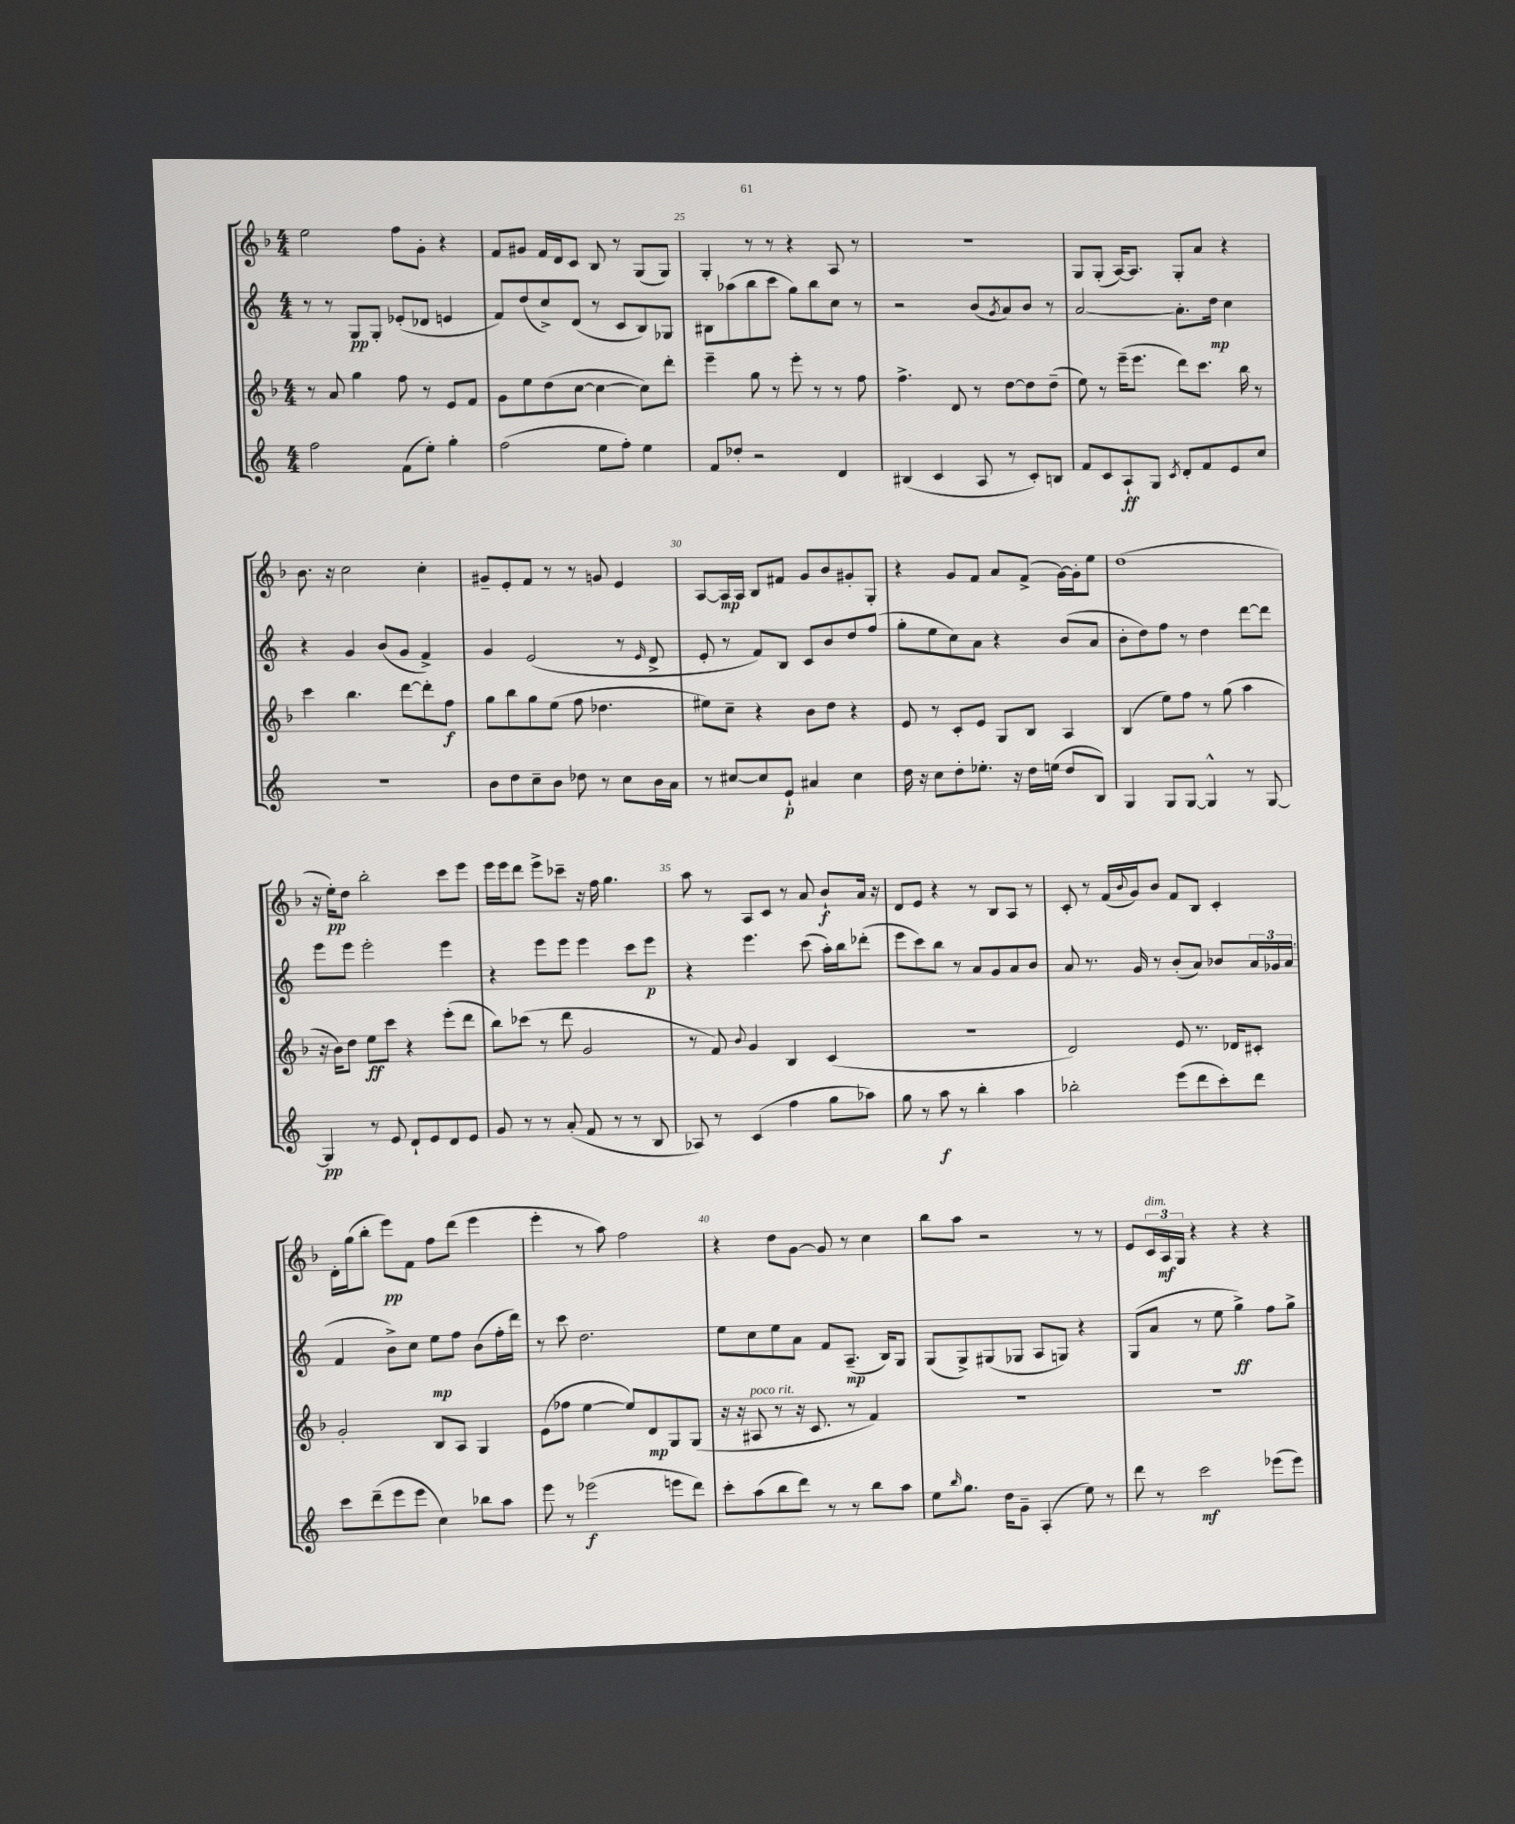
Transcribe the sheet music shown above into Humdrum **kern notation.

**kern	**dynam	**kern	**dynam	**kern	**dynam	**kern	**dynam
*part4	*part4	*part3	*part3	*part2	*part2	*part1	*part1
*staff4	*staff4	*staff3	*staff3	*staff2	*staff2	*staff1	*staff1
*clefG2	*	*clefG2	*	*clefG2	*	*clefG2	*
*k[]	*	*k[b-]	*	*k[]	*	*k[b-]	*
*M4/4	*	*M4/4	*	*M4/4	*	*M4/4	*
=23	=23	=23	=23	=23	=23	=23	=23
2ff\	.	8r	.	8r	.	2ee\	.
.	.	8a/	.	8r	.	.	.
.	.	4gg\	.	8G/L	pp	.	.
.	.	.	.	8G'/J	.	.	.
(8f\L	.	8ff\	.	(8e-X'/L	.	8ff\L	.
8ee'\J)	.	8r	.	8d-X/J	.	8g'\J	.
4gg'\	.	8e/L	.	4en/	.	4r	.
.	.	8f/J	.	.	.	.	.
=24	=24	=24	=24	=24	=24	=24	=24
(2ff\	.	8g\L	.	8f/L)	.	8f/L	.
.	.	8ee\	.	(8dd/	.	8g#X/J	.
.	.	(8dd\	.	8cc^/)	.	16f/LL	.
.	.	.	.	.	.	16d/J	.
.	.	[8cc\J	.	(8d/J	.	8c/J	.
8ee\L	.	4cc\_	.	8r	.	8B-/	.
8ff'\J)	.	.	.	8c/L	.	8r	.
4ee\	.	8cc\L])	.	8B/)	.	(8G/L	.
.	.	8ddd'\J	.	8G-X/J	.	8G/J)	.
=25	=25	=25	=25	=25	=25	=25	=25
8f/L	.	4eee~\	.	8B#X\L	.	4G'/	.
8dd-X'/J	.	.	.	(8aa-X\	.	.	.
2r	.	8gg\	.	8bb\	.	8r	.
.	.	8r	.	8ccc\J	.	8r	.
.	.	8eee'\	.	8gg\L)	.	4r	.
.	.	8r	.	8bb\	.	.	.
4d/	.	8r	.	8cc\J	.	8A/	.
.	.	8ff\	.	8r	.	8r	.
=26	=26	=26	=26	=26	=26	=26	=26
(4B#X/	.	4.ff^\	.	2r	.	1r	.
4c/	.	.	.	.	.	.	.
.	.	8d/	.	.	.	.	.
8A/	.	8r	.	(8b/L	.	.	.
.	.	.	.	8qg/	.	.	.
8r	.	[8dd\L	.	8a/)	.	.	.
8c'/L)	.	8dd\]	.	8b/J	.	.	.
8Bn/J	.	(8dd~\J	.	8r	.	.	.
=27	=27	=27	=27	=27	=27	=27	=27
8f/L	.	8ee\)	.	[2a/	.	8G/L	.
8c/	.	8r	.	.	.	(8G'/J	.
8A`/	ff	(16eee~\KL	.	.	.	[16A/KL)	.
.	.	8.eee\J	.	.	.	8.A/J]	.
8G/J	.	.	.	.	.	.	.
8qc/	.	.	.	.	.	.	.
8d'/L	.	8ddd\L)	.	8.a'\L]	.	8G'/L	.
8f/	.	8.ccc\J	.	.	.	8a/J	.
.	.	.	.	16dd\Jk	mp	.	.
8e/	.	.	.	4cc\	.	4r	.
.	.	16bb-\	.	.	.	.	.
8cc/J	.	8r	.	.	.	.	.
!!LO:LB:g=z
=28	=28	=28	=28	=28	=28	=28	=28
1r	.	4ccc\	.	4r	.	8.b-\	.
.	.	.	.	.	.	16r	.
.	.	4.bb-\	.	4g/	.	2cc\	.
.	.	.	.	(8b/L	.	.	.
.	.	[8ddd\L	.	8g/J	.	.	.
.	.	8ddd'\]	.	4f^/)	.	4cc'\	.
.	.	8ff\J	f	.	.	.	.
=29	=29	=29	=29	=29	=29	=29	=29
8b\L	.	8gg\L	.	4g/	.	8g#X~/L	.
8dd\	.	8bb-\	.	.	.	8e'/	.
8cc~\	.	8gg\	.	(2e/	.	8f/J	.
8b\J	.	(8ee\J	.	.	.	8r	.
8dd-X\	.	8ff\	.	.	.	8r	.
8r	.	4.dd-X\	.	.	.	8gn/	.
8cc\L	.	.	.	8r	.	4e/	.
.	.	.	.	16qqe/	.	.	.
16b\L	.	.	.	8d^/	.	.	.
16a\JJ	.	.	.	.	.	.	.
=30	=30	=30	=30	=30	=30	=30	=30
8r	.	8ee#X\L)	.	8e'/	.	[8A/L	.
[8cc#X/L	.	8cc~\J	.	8r	.	16A/L]	mp
.	.	.	.	.	.	16A/JJ	.
8cc#/]	.	4r	.	8f/L)	.	8B-/L	.
8e`/J	p	.	.	8B/J	.	8f#X/J	.
4a#X/	.	8b-\L	.	8c/L	.	8g/L	.
.	.	8dd\J	.	8b/	.	8b-/	.
4cc#\	.	4r	.	8dd/	.	8g#X'/	.
.	.	.	.	(8ff/J	.	8G'/J	.
=31	=31	=31	=31	=31	=31	=31	=31
16dd\	.	8e/	.	8gg'\L	.	4r	.
16r	.	.	.	.	.	.	.
8cc\L	.	8r	.	8ee\	.	.	.
8dd'\	.	8c'/L	.	8cc\)	.	8g/L	.
8.ee-X'\J	.	8e/J	.	8a\J	.	8f/J	.
.	.	8G/L	.	4r	.	8a/L	.
16r	.	.	.	.	.	.	.
16dd\LL	.	8B-/J	.	.	.	(8f^/J	.
(16een\JJ	.	.	.	.	.	.	.
8dd/L	.	4A/	.	(8b/L	.	[16g\LL)	.
.	.	.	.	.	.	16g'\J]	.
8B/J)	.	.	.	8a/J	.	8ee\J	.
=32	=32	=32	=32	=32	=32	=32	=32
4G/	.	(4B-/	.	8b'\L	.	(1dd	.
.	.	.	.	8dd\)	.	.	.
8G/L	.	8ee\L)	.	8ff\J	.	.	.
[8G/J	.	8ff\J	.	8r	.	.	.
4G^^/]	.	8r	.	4dd\	.	.	.
.	.	(8gg\	.	.	.	.	.
8r	.	4aa\	.	[8ddd\L	.	.	.
[8G/	.	.	.	8ddd\J]	.	.	.
!!LO:LB:g=z
=33	=33	=33	=33	=33	=33	=33	=33
4G/]	pp	16r	.	8eee\L	.	16r	.
.	.	16b-\KL)	.	.	.	16ee'\KL)	pp
.	.	8dd\J	.	8eee\J	.	8dd\J	.
8r	.	8ee\L	ff	2eee'\	.	2bb-'\	.
8e/	.	8ccc\J	.	.	.	.	.
8d`/L	.	4r	.	.	.	.	.
8e/	.	.	.	.	.	.	.
8d/	.	(8eee'\L	.	4eee\	.	8ccc\L	.
8e/J	.	8ddd\J	.	.	.	8eee\J	.
=34	=34	=34	=34	=34	=34	=34	=34
8g/	.	8bb-\L)	.	4r	.	16eee\LL	.
.	.	.	.	.	.	16eee\J	.
8r	.	(8ccc-X\J	.	.	.	8ddd\J	.
8r	.	8r	.	8eee\L	.	8eee^\L	.
(8a'/	.	8ddd\	.	8eee\J	.	8ccc-X~\J	.
8f/	.	2g/	.	4eee\	.	16r	.
.	.	.	.	.	.	16ff\	.
8r	.	.	.	.	.	4.gg\	.
8r	.	.	.	8ccc\L	.	.	.
8B/	.	.	.	8eee\J	p	.	.
=35	=35	=35	=35	=35	=35	=35	=35
8A-X/)	.	8r	.	4r	.	8aa\	.
8r	.	8f/)	.	.	.	8r	.
.	.	8qqb-/	.	.	.	.	.
(4c/	.	4g/	.	4.eee\	.	8A/L	.
.	.	.	.	.	.	8c/J	.
4ff\	.	4B-/	.	.	.	8r	.
.	.	.	.	(8ccc\	.	8a/	.
8gg\L	.	(4c/	.	16aa'\LL)	.	8b-`/L	f
.	.	.	.	16bb\J	.	.	.
8aa-X\J)	.	.	.	(8ddd-X'\J	.	16a/Jk	.
.	.	.	.	.	.	16r	.
=36	=36	=36	=36	=36	=36	=36	=36
8gg\	.	1r	.	8eee\L	.	8d/L	.
8r	.	.	.	8ccc\)	.	8e/J	.
8aa\	f	.	.	8bb\J	.	4r	.
8r	.	.	.	8r	.	.	.
4bb'\	.	.	.	8a/L	.	8r	.
.	.	.	.	8g/	.	8B-/L	.
4aa\	.	.	.	8a/	.	8A/J	.
.	.	.	.	8b/J	.	8r	.
=37	=37	=37	=37	=37	=37	=37	=37
2bb-X'\	.	2d/)	.	8a/	.	8c'/	.
.	.	.	.	8.r	.	8r	.
.	.	.	.	.	.	(16f/LL	.
.	.	.	.	.	.	8qqb-/	.
.	.	.	.	16g/	.	16g/J)	.
.	.	.	.	8r	.	8b-/J	.
(8eee\L	.	8e/	.	(8b'/L	.	8f/L	.
8ddd\	.	8.r	.	8a/J)	.	8B-/J	.
8ccc'\)	.	.	.	8b-X/L	.	4c'/	.
.	.	16d-X/KL	.	.	.	.	.
8ddd\J	.	8c#X'/J	.	24a/L	.	.	.
.	.	.	.	24g-X/	.	.	.
.	.	.	.	(24a/JJ	.	.	.
!!LO:LB:g=z
=38	=38	=38	=38	=38	=38	=38	=38
8ccc\L	.	2g'/	.	4f/	.	16d'\LL	.
.	.	.	.	.	.	(16gg\J	.
(8ddd~\	.	.	.	.	.	8bb-'\J	.
8eee\	.	.	.	8b^\L)	.	8eee\L)	pp
8eee\J	.	.	.	8cc\J	.	8f\J	.
4cc\)	.	8B-/L	.	8ee\L	mp	8ff\L	.
.	.	8A/J	.	8ff\J	.	(8ddd\J	.
8bb-X\L	.	4G/	.	(8b\L	.	4eee\	.
8aa\J	.	.	.	16ff'\L	.	.	.
.	.	.	.	16ddd\JJ)	.	.	.
=39	=39	=39	=39	=39	=39	=39	=39
8eee\	.	(8e\L	.	8r	.	4eee'\	.
8r	.	8ff-X\J	.	8ccc\	.	.	.
(2eee-X\	f	[4ee\	.	2.dd\	.	8r	.
.	.	.	.	.	.	8aa\)	.
.	.	8ee/L])	.	.	.	2ff\	.
.	.	8d/	mp	.	.	.	.
8eeen\L	.	8G/	.	.	.	.	.
8ddd\J)	.	(8G/J	.	.	.	.	.
=40	=40	=40	=40	=40	=40	=40	=40
8ccc'\L	.	16r	.	8ee\L	.	4r	.
.	.	16r	.	.	.	.	.
!	!	!LO:TX:a:i:t=poco rit.	!	!	!	!	!
(8aa\	.	8A#X/	.	8cc\	.	.	.
8bb\	.	8r	.	8ee\	.	8dd\L	.
8ddd\J)	.	16r	.	8a\J	.	[8g\J	.
.	.	8.c/	.	.	.	.	.
8r	.	.	.	8f/L	.	8g/]	.
8r	.	8r	.	(8.A~/J	mp	8r	.
8bb\L	.	4f/)	.	.	.	4cc\	.
.	.	.	.	16B/KL)	.	.	.
8aa\J	.	.	.	8G/J	.	.	.
=41	=41	=41	=41	=41	=41	=41	=41
8ee\L	.	1r	.	(8G/L	.	8bb-\L	.
16qqbb/	.	.	.	.	.	.	.
8.gg\J	.	.	.	8G^/)	.	8aa\J	.
.	.	.	.	(8G#X/	.	2r	.
16dd\KL	.	.	.	.	.	.	.
8g~\J	.	.	.	8G-X/J	.	.	.
(4A'/	.	.	.	8A/L	.	.	.
.	.	.	.	8Gn/J)	.	.	.
8ee\)	.	.	.	4r	.	8r	.
8r	.	.	.	.	.	8r	.
=42	=42	=42	=42	=42	=42	=42	=42
8ddd\	.	1r	.	(8G/L	.	8e/L	.
!	!	!	!	!	!	!LO:TX:a:i:t=dim.	!
8r	.	.	.	8a/J	.	24c/L	.
.	.	.	.	.	.	24A/	mf
.	.	.	.	.	.	24G/JJ	.
2ccc\	mf	.	.	8r	.	4r	.
.	.	.	.	8ee\	.	.	.
.	.	.	.	4gg^\)	ff	4r	.
(8eee-X\L	.	.	.	8ff\L	.	4r	.
8eee-\J)	.	.	.	8gg^\J	.	.	.
==	==	==	==	==	==	==	==
*-	*-	*-	*-	*-	*-	*-	*-
